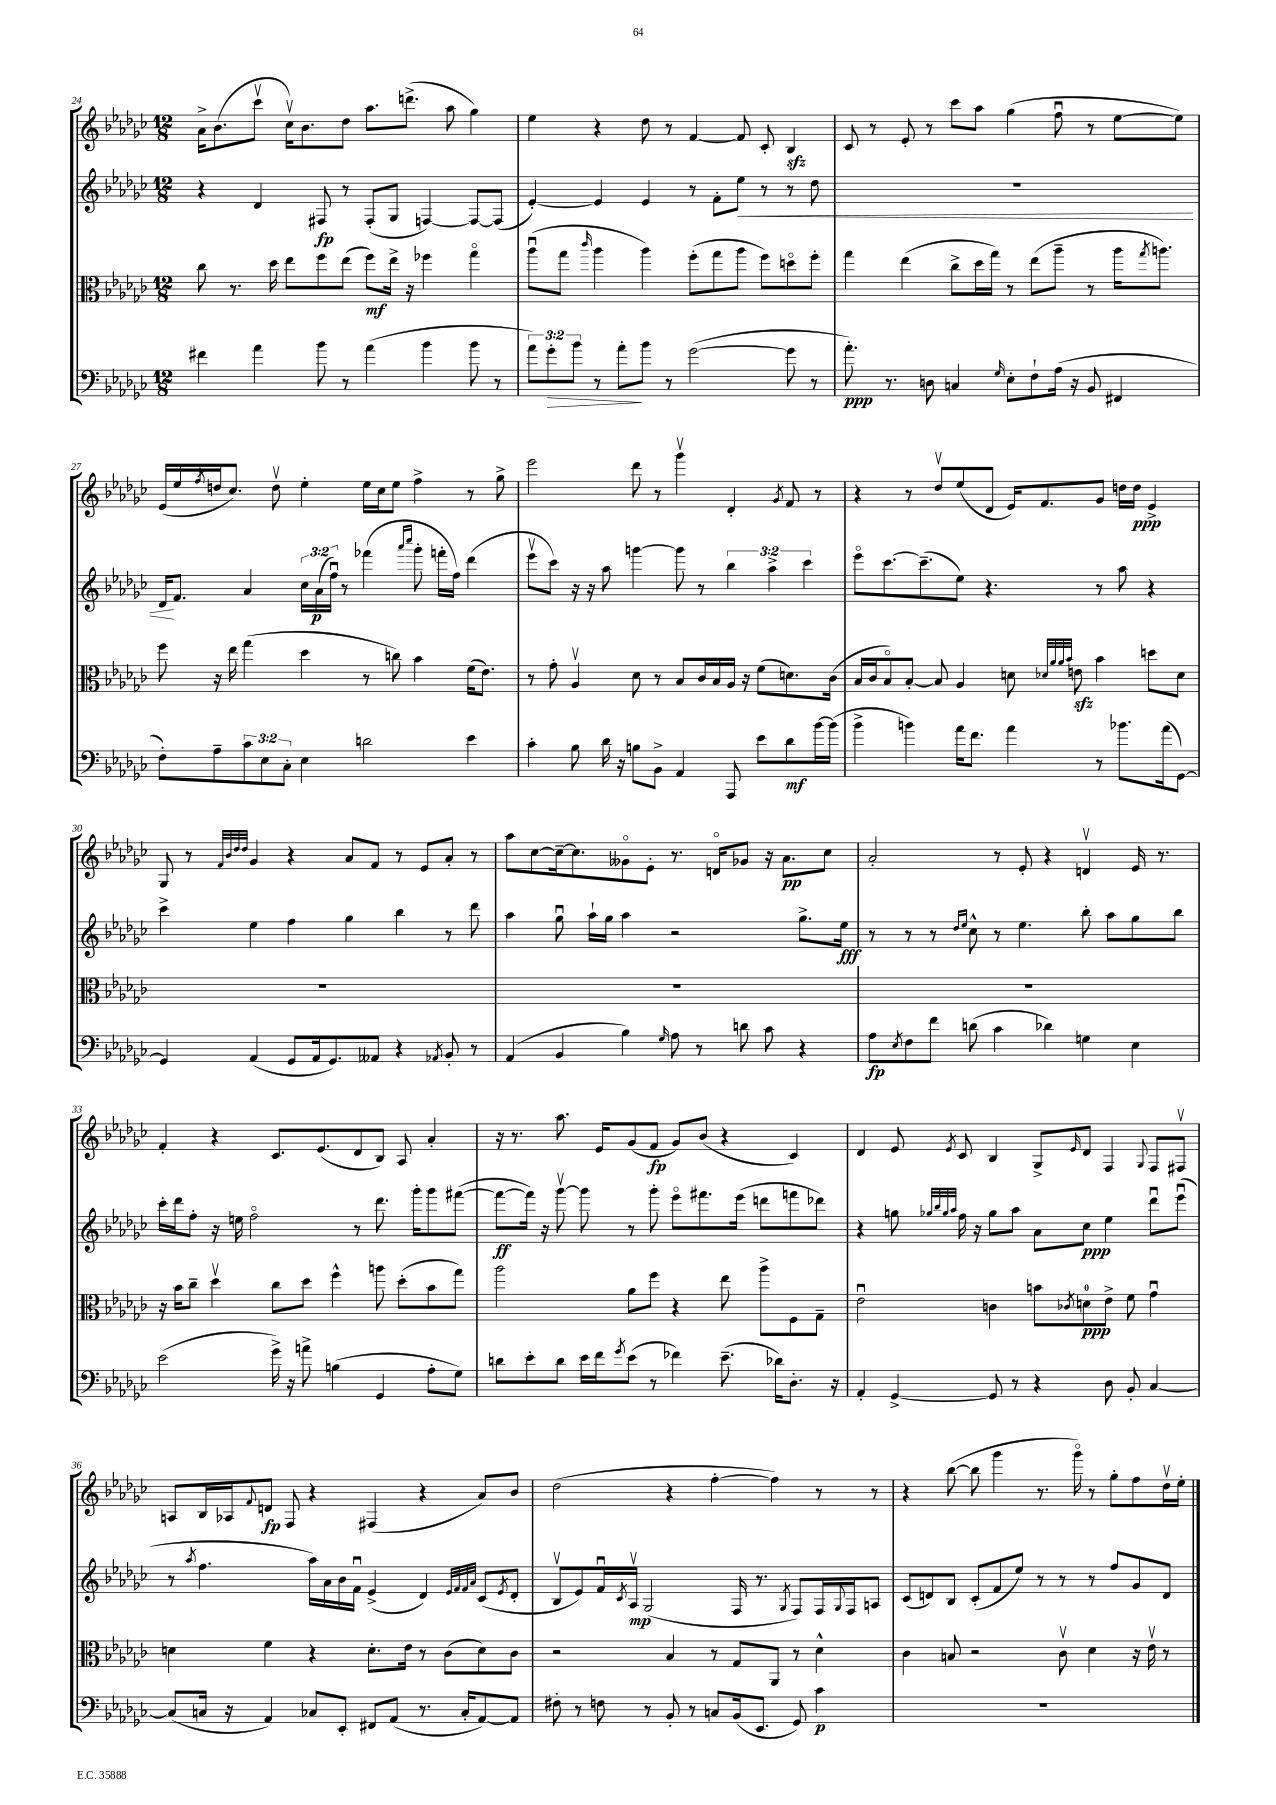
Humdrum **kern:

**kern	**dynam	**kern	**dynam	**kern	**dynam	**kern	**dynam
*part4	*part4	*part3	*part3	*part2	*part2	*part1	*part1
*staff4	*staff4	*staff3	*staff3	*staff2	*staff2	*staff1	*staff1
*clefF4	*	*clefC3	*	*clefG2	*	*clefG2	*
*k[b-e-a-d-g-c-]	*	*k[b-e-a-d-g-c-]	*	*k[b-e-a-d-g-c-]	*	*k[b-e-a-d-g-c-]	*
*M12/8	*	*M12/8	*	*M12/8	*	*M12/8	*
=24	=24	=24	=24	=24	=24	=24	=24
4f#X\	.	8cc-\	.	4r	.	16a-^\KL	.
.	.	.	.	.	.	(8.b-\	.
.	.	8.r	.	.	.	.	.
4a-\	.	.	.	4d-/	.	8ccc-v\J	.
.	.	16dd-\	.	.	.	.	.
.	.	8ee-\L	.	.	.	16cc-v\KL)	.
.	.	.	.	.	.	8.b-\	.
8b-\	.	8ff\	.	8F#X/	fp	.	.
8r	.	(8ee-\J	.	8r	.	8dd-\J	.
(4a-\	.	8ff\L)	mf	(8F#'/L	.	8.aa-\L	.
.	.	16ee-^\Jk	.	8G-/J	.	.	.
.	.	16r	.	.	.	(8.dddn^\J	.
4b-\	.	4ff-X\	.	[4Fn/)	.	.	.
.	.	.	.	.	.	8aa-\	.
8b-\	.	4gg-\	.	8F/L_	.	4gg-\)	.
8r	.	.	.	(8F/J]	.	.	.
=25	=25	=25	=25	=25	=25	=25	=25
12a-\L)	.	(8aa-u\L	.	[4e-'/)	.	4ee-\	.
!	!LO:HP:b	!	!	!	!	!	!
12g-'\	>	.	.	.	.	.	.
.	.	8gg-\J	.	.	.	.	.
12b-\J	.	.	.	.	.	.	.
.	.	16qqccc-/	.	.	.	.	.
8r	.	4aa-\	.	4e-/]	.	4r	.
8a-'\L	.	.	.	.	.	.	.
8b-\J	]	4aa-\)	.	4e-/	.	8dd-\	.
8r	.	.	.	.	.	8r	.
([2g-\	.	(8ff'\L	.	8r	.	[4f/	.
.	.	8gg-\	.	8f'\L	.	.	.
!	!	!	!	!	!LO:HP:b	!	!
.	.	8aa-\J	.	8ee-\J	<	8f/]	.
.	.	8ff\L)	.	8r	.	8c-'/	.
8g-\]	.	8ddn\	.	8r	.	4B-zz/	.
8r	.	8ff'\J	.	8dd-\	.	.	.
=26	=26	=26	=26	=26	=26	=26	=26
8.a-'\)	ppp	4gg-\	.	1.r	.	8c-/	.
.	.	.	.	.	.	8r	.
8.r	.	.	.	.	.	.	.
.	.	(4ee-\	.	.	.	8e-'/	.
8Dn\	.	.	.	.	.	8r	.
4Cn/	.	8cc-^\L	.	.	.	8ccc-\L	.
.	.	16dd-\L	.	.	.	8aa-\J	.
.	.	16gg-\JJ)	.	.	.	.	.
16qqG-/	.	.	.	.	.	.	.
8E-'\L	.	8r	.	.	.	(4gg-\	.
8F`\	.	(8ee-\L	.	.	.	.	.
(16A-\Jk	.	8aa-~\J	.	.	.	8ffu\	.
16r	.	.	.	.	.	.	.
8BB-/	.	8r	.	.	.	8r	.
4FF#X/	.	16aa-\KL	.	.	.	[8ee-\L	.
.	.	8qgg-/	.	.	.	.	.
.	.	8.aan\J)	.	.	.	.	.
.	.	.	.	.	.	8ee-\J])	.
!!LO:LB:g=z
=27	=27	=27	=27	=27	=27	=27	=27
8F'\L)	.	8ff\	.	16d-/KL	.	(16e-/LL	.
.	.	.	.	8.f/J	[	16ee-/	.
.	.	.	.	.	.	8qff/	.
8A-~\	.	16r	.	.	.	16ddn/J	.
.	.	16ee-\	.	.	.	8.cc-/J)	.
12c-\	.	(4gg-\	.	4a-/	.	.	.
12E-\	.	.	.	.	.	.	.
.	.	.	.	.	.	8ddv\	.
12C-'\J	.	.	.	.	.	.	.
4E-\	.	4dd-\	.	24cc-\LL	.	4ee-'\	.
.	.	.	.	(24a-\	p	.	.
.	.	.	.	24ffu\JJ)	.	.	.
.	.	.	.	8r	.	.	.
2dn\	.	8r	.	(4fff-X\	.	16ee-\LL	.
.	.	.	.	.	.	16cc-\J	.
.	.	8ccn\)	.	.	.	8ee-\J	.
.	.	.	.	16qqaaa-/LL	.	.	.
.	.	.	.	16qqcccc-/JJ	.	.	.
.	.	4b-\	.	8ggg-'\	.	4ff^\	.
.	.	.	.	16fffn'\LL	.	.	.
.	.	.	.	16ff\JJ)	.	.	.
4e-\	.	(16f\KL	.	(4ddd-\	.	8r	.
.	.	8.e-\J)	.	.	.	.	.
.	.	.	.	.	.	8gg-^\	.
=28	=28	=28	=28	=28	=28	=28	=28
4c-'\	.	8r	.	8eee-v\L	.	2eee-\	.
.	.	8g-'\	.	8ccc-\J)	.	.	.
8B-\	.	4A-v/	.	16r	.	.	.
.	.	.	.	16r	.	.	.
16d-\	.	.	.	8aa-\	.	.	.
16r	.	.	.	.	.	.	.
8Bn\L	.	8d-\	.	[4gggn\	.	8ddd-\	.
8BB-^\J	.	8r	.	.	.	8r	.
4AA-/	.	8B-/L	.	8ggg\]	.	4ggg-v\	.
.	.	16c-/L	.	8r	.	.	.
.	.	16B-/	.	.	.	.	.
8AAA-/	.	16A-/JJ	.	6bb-\	.	4d-'/	.
.	.	16r	.	.	.	.	.
8e-\L	.	(8f\L	.	.	.	.	.
.	.	.	.	6aa-^\	.	.	.
.	.	.	.	.	.	8qg-/	.
8d-\	mf	8.dn\)	.	.	.	8f/	.
.	.	.	.	6ccc-\	.	.	.
[16b-\L	.	.	.	.	.	8r	.
(16b-\JJ]	.	(16c-\Jk	.	.	.	.	.
=29	=29	=29	=29	=29	=29	=29	=29
4b-^\	.	16B-/LL	.	8eee-\L	.	4r	.
.	.	16c-/J	.	.	.	.	.
.	.	8B-/)	.	[8.ccc-\	.	.	.
4bn\)	.	[8B-'/J	.	.	.	8r	.
.	.	.	.	(8.ccc-~\]	.	.	.
.	.	8B-/]	.	.	.	8dd-v/L	.
16a-\KL	.	4A-/	.	8ee-\J)	.	(8ee-/	.
8.f\J	.	.	.	.	.	.	.
.	.	.	.	4.r	.	8d-/J	.
4a-\	.	8dn\	.	.	.	16e-/KL)	.
.	.	.	.	.	.	8.f/	.
.	.	32qqd-X/LLL	.	.	.	.	.
.	.	32qqa-/	.	.	.	.	.
.	.	32qqa-/	.	.	.	.	.
.	.	32qqb-/JJJ	.	.	.	.	.
.	.	8enzz\	.	.	.	.	.
8r	.	4b-\	.	8r	.	8g-/J	.
8.b-X\L	.	.	.	8aa-\	.	16ddn\LL	.
.	.	.	.	.	.	16dd\JJ	ppp
.	.	8ddn\L	.	4r	.	4e-^/	.
(16a-\k	.	.	.	.	.	.	.
[8GG-\J)	.	8d-\J	.	.	.	.	.
!!LO:LB:g=z
=30	=30	=30	=30	=30	=30	=30	=30
4GG-/]	.	1.r	.	4ccc-^\	.	8G-/	.
.	.	.	.	.	.	8r	.
.	.	.	.	.	.	32qqf/LLL	.
.	.	.	.	.	.	32qqb-/	.
.	.	.	.	.	.	32qqdd-/	.
.	.	.	.	.	.	32qqdd-/JJJ	.
(4AA-/	.	.	.	4ee-\	.	4g-/	.
8GG-/L	.	.	.	4ff\	.	4r	.
16AA-/k	.	.	.	.	.	.	.
8.GG-/)	.	.	.	.	.	.	.
.	.	.	.	4gg-\	.	8a-/L	.
8AA--X/J	.	.	.	.	.	8f/J	.
4r	.	.	.	4bb-\	.	8r	.
.	.	.	.	.	.	8e-/L	.
8qAA-X/	.	.	.	.	.	.	.
8BB-'/	.	.	.	8r	.	8a-'/J	.
8r	.	.	.	8ddd-\	.	8r	.
=31	=31	=31	=31	=31	=31	=31	=31
(4AA-/	.	1.r	.	4aa-\	.	8aa-\L	.
.	.	.	.	.	.	[8cc-\	.
4BB-/	.	.	.	8gg-u\	.	16cc-~\k_	.
.	.	.	.	.	.	8.cc-\]	.
.	.	.	.	16aa-`\LL	.	.	.
.	.	.	.	16gg-\JJ	.	.	.
4B-\)	.	.	.	4aa-\	.	8g--X\	.
.	.	.	.	.	.	8e-'\J	.
16qqG-/	.	.	.	.	.	.	.
8A-\	.	.	.	2r	.	8.r	.
8r	.	.	.	.	.	.	.
.	.	.	.	.	.	16dn/KL	.
8dn\	.	.	.	.	.	8g-X/J	.
8c-\	.	.	.	.	.	16r	.
.	.	.	.	.	.	8.a-\L	pp
4r	.	.	.	8.gg-^\L	.	.	.
.	.	.	.	.	.	8cc-\J	.
.	.	.	.	16ee-\Jk	fff	.	.
=32	=32	=32	=32	=32	=32	=32	=32
8A-\L	fp	1.r	.	8r	.	2a-'/	.
8qE-/	.	.	.	.	.	.	.
8F\	.	.	.	8r	.	.	.
8f\J	.	.	.	8r	.	.	.
.	.	.	.	16qqdd-/LL	.	.	.
.	.	.	.	16qqee-/JJ	.	.	.
(8dn\	.	.	.	8cc-^^\	.	.	.
4c-\	.	.	.	8r	.	8r	.
.	.	.	.	4.ee-\	.	8e-'/	.
4d-X\)	.	.	.	.	.	4r	.
4Gn\	.	.	.	8bb-'\	.	4dnv/	.
.	.	.	.	8aa-\L	.	.	.
4E-\	.	.	.	8gg-\	.	16e-/	.
.	.	.	.	.	.	8.r	.
.	.	.	.	8bb-\J	.	.	.
!!LO:LB:g=z
=33	=33	=33	=33	=33	=33	=33	=33
(2e-\	.	16r	.	16ccc-'\LL	.	4f'/	.
.	.	16b-\KL	.	16ddd-\J	.	.	.
.	.	8cc-~\J	.	8ff'\J	.	.	.
.	.	4dd-v\	.	16r	.	4r	.
.	.	.	.	16een\	.	.	.
.	.	.	.	2ff\	.	.	.
16g-^\)	.	8cc-\L	.	.	.	8.c-/L	.
16r	.	.	.	.	.	.	.
8an^\	.	8dd-\J	.	.	.	.	.
.	.	.	.	.	.	(8.e-/	.
(4Bn\	.	4ff^^\	.	.	.	.	.
.	.	.	.	8r	.	8d-/	.
4GG-/	.	8aan\	.	8.ddd-\	.	8B-/J)	.
.	.	(8dd-'\L	.	.	.	8A-/	.
.	.	.	.	16ggg-'\KL	.	.	.
8A-'\L	.	8b-\	.	8ggg-\	.	4a-'/	.
8G-\J)	.	8gg-\J)	.	([8fff#X\J	.	.	.
=34	=34	=34	=34	=34	=34	=34	=34
8dn\L	.	2aa-\	.	8fff#\L_	ff	16r	.
.	.	.	.	.	.	8.r	.
8e-'\	.	.	.	16fff#\Jk])	.	.	.
.	.	.	.	16r	.	.	.
8d\J	.	.	.	[8ggg-v\	.	8.aa-\	.
16e-\LL	.	.	.	8ggg-\]	.	.	.
16f\J	.	.	.	.	.	16e-/KL	.
8qg-/	.	.	.	.	.	.	.
(8e-\J	.	8a-\L	.	8r	.	(8g-/	.
8r	.	8ff\J	.	8ggg-'\	.	8f/J	fp
4f-X\)	.	4r	.	8eee-\L	.	8g-/L)	.
.	.	.	.	8.fff#X\	.	(8b-/J	.
(8.e-~\	.	8ee-\	.	.	.	4r	.
.	.	.	.	(16eee-\Jk	.	.	.
.	.	8aa-^\L	.	8dddn\L	.	.	.
16d-X\KL)	.	.	.	.	.	.	.
8.D-'\J	.	8F\	.	8fffn\	.	4c-/)	.
.	.	8G-~\J	.	8ddd-X\J)	.	.	.
16r	.	.	.	.	.	.	.
=35	=35	=35	=35	=35	=35	=35	=35
4AA-'/	.	2e-u\	.	4r	.	4d-/	.
[4GG-^/	.	.	.	8ggn\	.	8e-/	.
.	.	.	.	32qqgg-X/LLL	.	.	.
.	.	.	.	32qqbb-/	.	.	.
.	.	.	.	32qqgg-/	.	.	.
.	.	.	.	32qqaa-/JJJ	.	8qe-/	.
.	.	.	.	16ff\	.	8c-/	.
.	.	.	.	16r	.	.	.
8GG-/]	.	4cn\	.	8gg-\L	.	4B-/	.
8r	.	.	.	8aa-\J	.	.	.
4r	.	8bn\L	.	8a-\L	.	8G-^/L	.
.	.	8qc-X/	.	.	.	16qqe-/	.
.	.	8dn\	ppp	8cc-\J	ppp	8d-/J	.
8D-\	.	8e-^\J	.	4ee-\	.	4F/	.
8BB-'/	.	8f\	.	.	.	.	.
.	.	.	.	.	.	8qqG-/	.
[4C-/	.	4g-u\	.	8ddd-u\L	.	8F/L	.
.	.	.	.	(8eee-u\J	.	8F#Xv/J	.
!!LO:LB:g=z
=36	=36	=36	=36	=36	=36	=36	=36
(8C-/L]	.	4dn\	.	8r	.	8An/L	.
.	.	.	.	8qaa-/	.	.	.
16Cn/Jk	.	.	.	4.ff\	.	16B-/L	.
16r	.	.	.	.	.	16A-X/J	.
.	.	.	.	.	.	8qqf/	.
4AA-/)	.	4f\	.	.	.	8dn/J	fp
.	.	.	.	.	.	8F/	.
8C-X/L	.	4r	.	16aa-\LL)	.	4r	.
.	.	.	.	16a-\	.	.	.
8EE-'/J	.	.	.	16b-\	.	.	.
.	.	.	.	16fu\JJ	.	.	.
8FF#X/L	.	8.d'\L	.	(4e-^/	.	(4F#X/	.
(8AA-/J	.	.	.	.	.	.	.
.	.	16e-\Jk	.	.	.	.	.
8.r	.	8r	.	4d-/)	.	4r	.
.	.	(8c-\L	.	.	.	.	.
16C-'/KL	.	.	.	.	.	.	.
.	.	.	.	32qqe-/LLL	.	.	.
.	.	.	.	32qqf/	.	.	.
.	.	.	.	32qqf/	.	.	.
.	.	.	.	32qqa-/JJJ	.	.	.
[8AA-/)	.	8d\)	.	(8c-/L	.	8a-/L)	.
.	.	.	.	8qe-/	.	.	.
8AA-/J]	.	8c-\J	.	8d-'/J	.	8b-/J	.
=37	=37	=37	=37	=37	=37	=37	=37
8F#X'\	.	2r	.	8B-v/L	.	(2dd-\	.
8r	.	.	.	8e-/)	.	.	.
8Fn\	.	.	.	16fu/L	.	.	.
.	.	.	.	8qc-/	.	.	.
.	.	.	.	16A-v/JJ	mp	.	.
8r	.	.	.	(2G-/	.	.	.
8BB-'/	.	4B-/	.	.	.	4r	.
8r	.	.	.	.	.	.	.
8Cn/L	.	8r	.	.	.	[4ff'\	.
(16BB-/k	.	8G-/L	.	16F/	.	.	.
8.EE-/J	.	.	.	8.r	.	.	.
.	.	8AA-/J	.	.	.	4ff\])	.
.	.	.	.	8qG-/	.	.	.
8GG-/)	.	8r	.	8F/L)	.	.	.
4c-\	p	4d-^^\	.	16F/L	.	8r	.
.	.	.	.	8qqG-/	.	.	.
.	.	.	.	16F/J	.	.	.
.	.	.	.	8An/J	.	8r	.
=38	=38	=38	=38	=38	=38	=38	=38
1.r	.	4c-\	.	(8c-/L	.	4r	.
.	.	.	.	8dn/)	.	.	.
.	.	8Bn/	.	8B-/J	.	([8bb-\	.
.	.	2r	.	(8c-'/L	.	8bb-\]	.
.	.	.	.	8f/	.	4ggg-\	.
.	.	.	.	8ee-/J)	.	.	.
.	.	.	.	8r	.	8.r	.
.	.	8c-v\	.	8r	.	.	.
.	.	.	.	.	.	16ggg-\)	.
.	.	4d-\	.	8r	.	8r	.
.	.	.	.	8ff/L	.	8gg-'\L	.
.	.	16r	.	8g-/	.	8ff\	.
.	.	16e-v\	.	.	.	.	.
.	.	8r	.	8d/J	.	16dd-v\L	.
.	.	.	.	.	.	16ee-'\JJ	.
==	==	==	==	==	==	==	==
*-	*-	*-	*-	*-	*-	*-	*-
